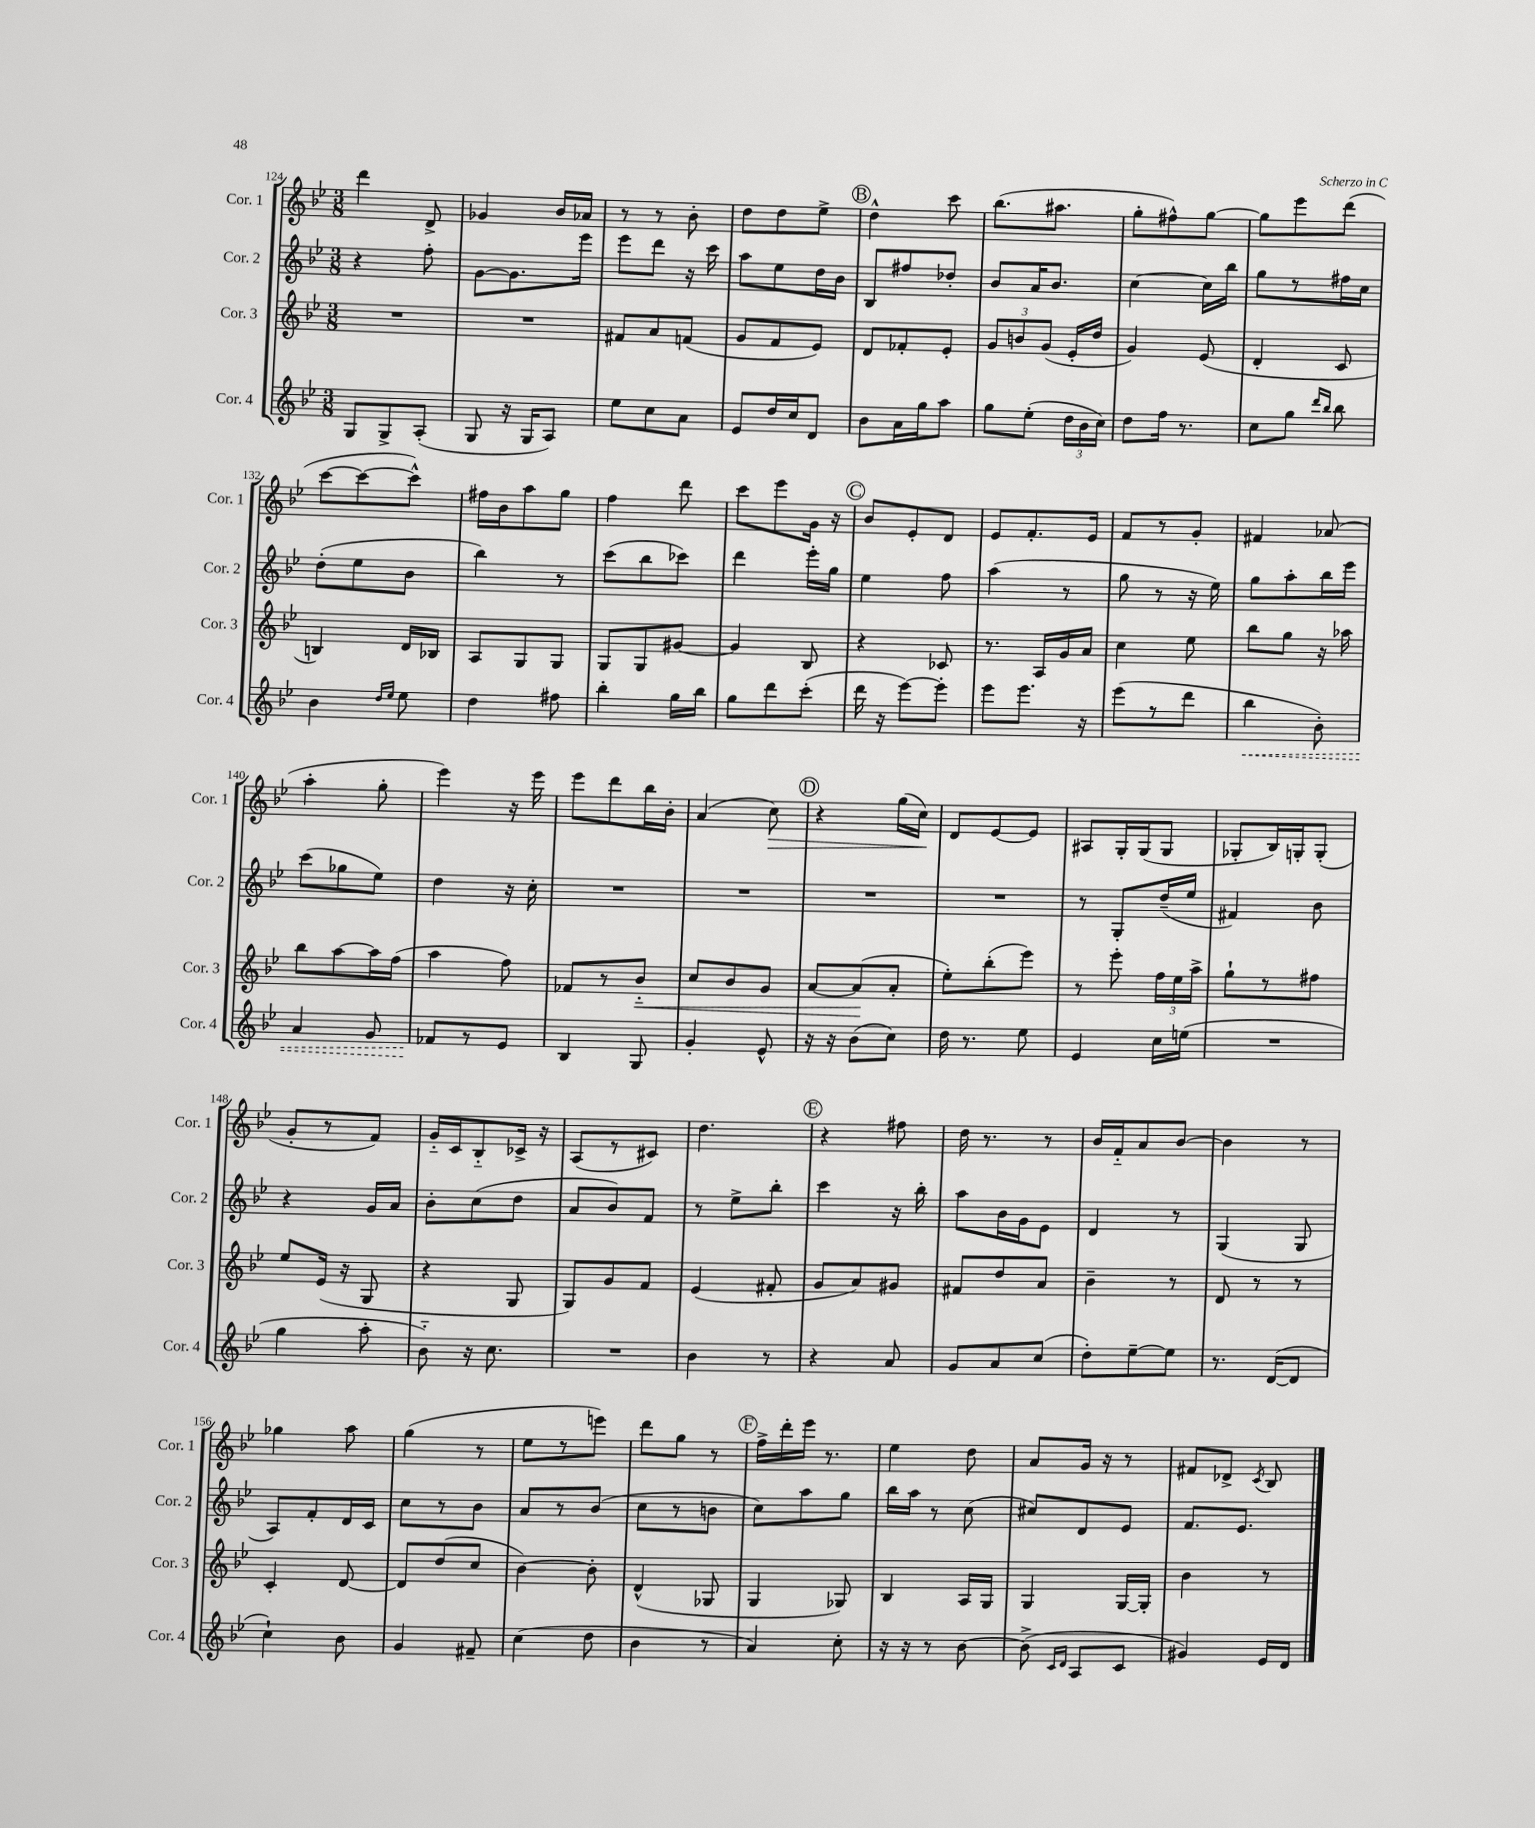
<<
\new StaffGroup <<
\new Staff = "s0" \with { instrumentName = "Cor. 1" shortInstrumentName = "Cor. 1" } {
    \clef treble \key bes \major \numericTimeSignature \time 3/8
    \autoBeamOff d'''4 d'8-> |
    ges'4 bes'16[ aes'16] |
    r8 r8 bes'8-. |
    d''8[ d''8 ees''8]-> |
    \mark \markup { \circle "B" } d''4-^ c'''8 |
    bes''8.[( ais''8.] |
    g''8[-. fis''8-^) g''8]~ |
    g''8[ ees'''8 d'''8]( |
    c'''8[~ c'''8~ c'''8]-^) |
    fis''16[ bes'16 a''8 g''8] |
    f''4 d'''8 |
    c'''8[ ees'''8 g'16] r16 |
    \mark \markup { \circle "C" } bes'8[ ees'8-. d'8] |
    ees'8[ f'8.-. ees'16] |
    f'8[ r8 g'8]-. |
    fis'4 aes'8( |
    a''4-. g''8-. |
    ees'''4) r16 ees'''16 |
    ees'''8[ d'''8 bes''16 bes'16]-. |
    a'4( c''8\>) |
    \mark \markup { \circle "D" } r4 g''16[( c''16]\!) |
    d'8[ ees'8~ ees'8] |
    ais8[ g16-. g16( g8] |
    ges8[-. bes16) g16-. g8]-.( |
    g'8[-. r8 f'8]) |
    g'16[-_ c'16 bes8-_ ces'16]-> r16 |
    a8[( r8 cis'8]) |
    d''4. |
    \mark \markup { \circle "E" } r4 fis''8 |
    d''16 r8. r8 |
    bes'16[ f'16-_ a'8 bes'8]~ |
    bes'4 r8 |
    ges''4 a''8 |
    g''4( r8 |
    ees''8[ r8 e'''8]) |
    d'''8[ g''8] r8 |
    \mark \markup { \circle "F" } f''16[-> d'''16-. ees'''16] r8. |
    ees''4 d''8 |
    a'8[ g'16] r16 r8 |
    fis'8[ des'8]-> \acciaccatura { c'8 } bes8 \bar "|." |
}
\new Staff = "s1" \with { instrumentName = "Cor. 2" shortInstrumentName = "Cor. 2" } {
    \clef treble \key bes \major \numericTimeSignature \time 3/8
    \autoBeamOff r4 f''8-. |
    g'8[~ g'8. ees'''16] |
    ees'''8[ d'''8] r16 c'''16 |
    a''8[ ees''8 d''16 bes'16] |
    \mark \markup { \circle "B" } bes8[ fis''8 des''8]-. |
    bes'8[ a'16 bes'8.] |
    c''4~ c''16[ bes''16] |
    g''8[ r8 fis''16 c''16] |
    d''8[-.( ees''8 bes'8] |
    bes''4) r8 |
    c'''8[( bes''8 ces'''8]) |
    d'''4 ees'''16[-. g''16] |
    \mark \markup { \circle "C" } ees''4 f''8 |
    a''4( r8 |
    g''8 r8 r16 ees''16) |
    g''8[ a''8-. bes''16 ees'''16] |
    c'''8[( ges''8 ees''8]) |
    d''4 r16 c''16-. |
    R4. |
    R4. |
    \mark \markup { \circle "D" } R4. |
    R4. |
    r8 g8[-. d''16--( ees''16] |
    fis'4) bes'8 |
    r4 g'16[ a'16] |
    bes'8[-. c''8( d''8] |
    a'8[ bes'8) f'8] |
    r8 ees''8[-> bes''8]-. |
    \mark \markup { \circle "E" } c'''4 r16 bes''16-. |
    a''8[ bes'16 g'16 ees'8] |
    d'4 r8 |
    g4( g8 |
    a8[) f'8-. d'16 c'16] |
    c''8[ r8 bes'8] |
    a'8[ r8 bes'8]( |
    c''8[ r8 b'8] |
    \mark \markup { \circle "F" } c''8[) a''8 g''8] |
    bes''16[ a''16] r8 c''8( |
    cis''8[) d'8 ees'8] |
    f'8.[ ees'8.] \bar "|." |
}
\new Staff = "s2" \with { instrumentName = "Cor. 3" shortInstrumentName = "Cor. 3" } {
    \clef treble \key bes \major \numericTimeSignature \time 3/8
    \autoBeamOff R4. |
    R4. |
    fis'8[ a'8 f'8]( |
    g'8[ f'8 ees'8]) |
    \mark \markup { \circle "B" } d'8[ fes'8-. ees'8]-. |
    \tuplet 3/2 { g'8[ b'8 g'8]( } ees'16[-. d''16] |
    g'4) ees'8( |
    d'4-. c'8 |
    b4) d'16[ bes16] |
    a8[ g8 g8] |
    g8[ g8 gis'8]~ |
    gis'4 bes8 |
    \mark \markup { \circle "C" } r4 ces'8 |
    r8. a16[ g'16 a'16] |
    c''4 ees''8 |
    bes''8[ g''8] r16 aes''16 |
    bes''8[ a''8~ a''16 f''16]( |
    a''4 f''8) |
    fes'8[ r8 bes'8]-_\< |
    c''8[ bes'8 g'8] |
    \mark \markup { \circle "D" } a'8[~ a'8\!( a'8]-. |
    ees''8[-.) bes''8-.( ees'''8]) |
    r8 ees'''8-. \tuplet 3/2 { f''16[ ees''16 a''16]-> } |
    g''8[-! r8 fis''8] |
    ees''8[ ees'16]( r16 g8 |
    r4 g8 |
    g8[) g'8 f'8] |
    ees'4( fis'8-. |
    \mark \markup { \circle "E" } g'8[ a'8) gis'8] |
    fis'8[ d''8 a'8] |
    bes'4-- r8 |
    d'8 r8 r8 |
    c'4-. d'8~ |
    d'8[ d''8( c''8] |
    bes'4~) bes'8-. |
    d'4-^( ges8 |
    \mark \markup { \circle "F" } g4 ges8) |
    bes4 a16[ g16] |
    g4 g16[~ g16]-. |
    bes'4 r8 \bar "|." |
}
\new Staff = "s3" \with { instrumentName = "Cor. 4" shortInstrumentName = "Cor. 4" } {
    \clef treble \key bes \major \numericTimeSignature \time 3/8
    \autoBeamOff g8[ g8-> a8]-.( |
    g8 r16 g16[ a8]) |
    ees''8[ c''8 a'8] |
    ees'8[ d''16 c''16 d'8] |
    \mark \markup { \circle "B" } bes'8[ a'16 g''16 a''8] |
    g''8[ ees''8]-.( \tuplet 3/2 { d''16[ bes'16 c''16]) } |
    d''8[ f''16] r8. |
    c''8[ g''8] \grace { d'''16[ bes''16] } bes''8 |
    bes'4 \grace { d''16[ ees''16] } ees''8 |
    d''4 fis''8 |
    bes''4-. g''16[ bes''16] |
    g''8[ d'''8 c'''8]-.( |
    \mark \markup { \circle "C" } d'''16 r16 ees'''8[~) ees'''8]-. |
    ees'''8[ ees'''8.] r16 |
    ees'''8[( r8 d'''8] |
    \once \override Hairpin.style = #'dashed-line bes''4\< bes'8-.) |
    a'4 g'8 |
    fes'8[\! r8 ees'8] |
    bes4 g8 |
    g'4-. ees'8-^ |
    \mark \markup { \circle "D" } r16 r16 bes'8[( c''8]) |
    d''16 r8. ees''8 |
    ees'4 c''16[ e''16]( |
    R4. |
    g''4 a''8-. |
    bes'8-_) r16 c''8. |
    R4. |
    bes'4 r8 |
    \mark \markup { \circle "E" } r4 a'8 |
    g'8[ a'8 c''8]( |
    d''8[-.) ees''8~-- ees''8] |
    r8. d'16[~( d'8] |
    c''4-!) bes'8 |
    g'4 fis'8-- |
    c''4( d''8 |
    bes'4 r8 |
    \mark \markup { \circle "F" } a'4) c''8-. |
    r16 r16 r8 bes'8~ |
    bes'8->( \grace { c'16[ d'16] } a8[ c'8] |
    gis'4) ees'16[ d'16] \bar "|." |
}
>>
>>
\layout { \context { \Score currentBarNumber = #124 } }
